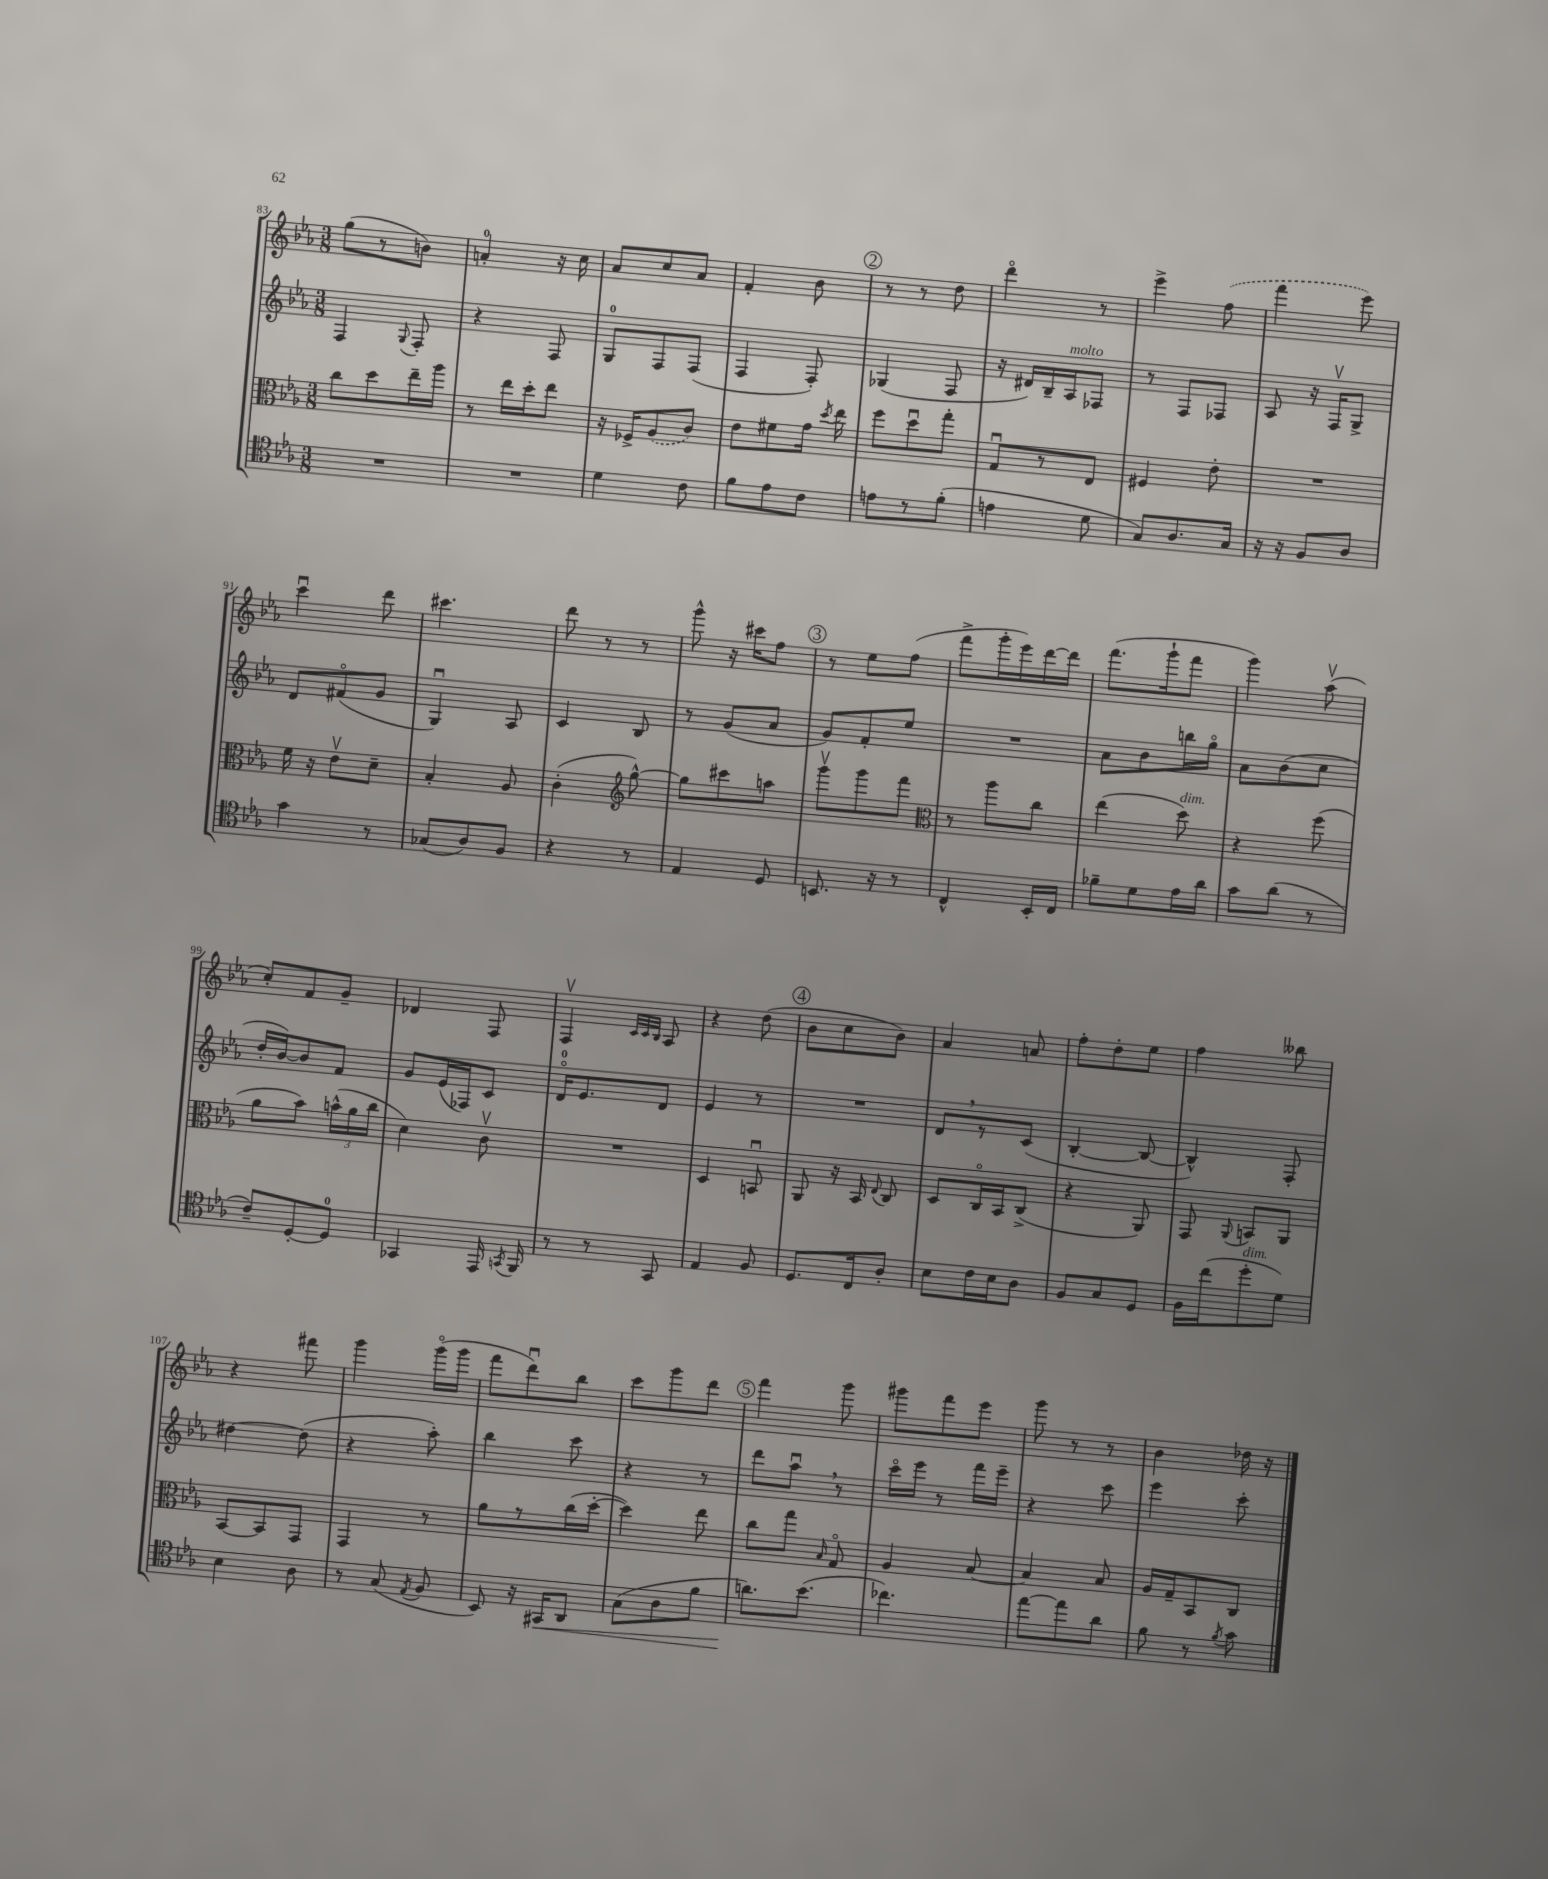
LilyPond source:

<<
\new StaffGroup <<
\new Staff = "s0" {
    \clef treble \key ees \major \numericTimeSignature \time 3/8
    \autoBeamOff g''8[( r8 b'8]) |
    a'4-0-. r16 c''16 |
    aes'8[ c''8 aes'8] |
    f'4-. bes'8 |
    \mark \markup { \circle "2" } r8 r8 d''8 |
    d'''4\flageolet r8 |
    ees'''4-> \once \slurDashed f''8( |
    f'''4 ees'''8) |
    c'''4\downbow d'''8 |
    cis'''4. |
    d'''8 r8 r8 |
    g'''8-^ r16 cis'''16[ f''8] |
    \mark \markup { \circle "3" } r8 ees''8[ f''8]( |
    f'''8[-> g'''16-. ees'''16) d'''16~ d'''16] |
    f'''8.[( g'''16-! f'''8] |
    g'''4) aes''8\upbow( |
    c''8[-.) f'8 g'8]-- |
    des'4 f8 |
    f4\upbow \grace { c'32[ c'32 bes32] } aes8 |
    r4 d''8( |
    \mark \markup { \circle "4" } bes'8[ c''8 bes'8]) |
    aes'4 a'8 |
    f''8[-. d''8-. ees''8] |
    f''4 beses''8 |
    r4 fis'''8 |
    g'''4 g'''16[\flageolet( g'''16] |
    f'''8[ d'''8\downbow) bes''8] |
    c'''8[ g'''8 d'''8] |
    \mark \markup { \circle "5" } f'''4 g'''8 |
    gis'''8[ f'''8 ees'''8] |
    g'''8 r8 r8 |
    bes'4 des''16 r16 \bar "|." |
}
\new Staff = "s1" {
    \clef treble \key ees \major \numericTimeSignature \time 3/8
    \autoBeamOff f4 \appoggiatura { g8 } f8-. |
    r4 f8 |
    g8[-0 f8 f8]( |
    f4 f8-.) |
    \mark \markup { \circle "2" } ges4( f8 |
    r16 dis'16[) bes16-- aes16^\markup { \italic "molto" } fes8] |
    r8 f8[ fes8] |
    aes8 r16 f16[\upbow g8]-> |
    d'8[ fis'8\flageolet( g'8] |
    g4\downbow) aes8 |
    c'4 bes8 |
    r8 g'8[( aes'8] |
    \mark \markup { \circle "3" } g'8[) f'8-. ees''8] |
    R4. |
    aes'8[ bes'8 b''16 g''16]\flageolet |
    aes'8[ bes'8( c''8] |
    d''16[-. bes'16~) bes'8 f'8] |
    g'8[ ees'16( fes16) c'8] |
    d'16[-0\flageolet ees'8. d'8] |
    ees'4 r8 |
    \mark \markup { \circle "4" } R4. |
    d'8[ \breathe r8 c'8]( |
    bes4~-. bes8~ |
    bes4-^) f8-. |
    dis''4~ dis''8( |
    r4 aes''8-.) |
    bes''4 c'''8 |
    r4 r8 |
    \mark \markup { \circle "5" } d'''8[ aes''8]\downbow \breathe r8 |
    c'''16[\flageolet ees'''16] r8 f'''16[ ees'''16]-- |
    r4 c'''8 |
    ees'''4 c'''8-. \bar "|." |
}
\new Staff = "s2" {
    \clef alto \key ees \major \numericTimeSignature \time 3/8
    \autoBeamOff c''8[ d''8 ees''16-- aes''16] |
    r8 ees''16[ d''16-. ees''8] |
    r16 fes16[-> \once \slurDashed aes8( c'8]) |
    ees'8[ fis'8 g'16] \acciaccatura { d''8 } ees''16 |
    \mark \markup { \circle "2" } f''8[ d''8\downbow g''8]-. |
    g8[\downbow r8 ees8] |
    fis4 ees'8-. |
    R4. |
    f'16 r16 ees'8[\upbow d'8]-- |
    bes4-. aes8 |
    c'4-.( \clef treble g''8~-^) |
    g''8[ cis'''8 a''8] |
    \mark \markup { \circle "3" } g'''8[\upbow g'''8 f'''8] |
    \clef alto r8 aes''8[ c''8] |
    ees''4( d''8^\markup { \italic "dim." }) |
    r4 f''8( |
    aes'8[ bes'8]) \tuplet 3/2 { b'16[-^( aes'16 c''16] } |
    d'4) c'8\upbow |
    R4. |
    d4 b,8\downbow |
    \mark \markup { \circle "4" } aes,8 r16 bes,16 \appoggiatura { ees8 } c8 |
    d8[ c16\flageolet bes,16 c8]->( |
    r4 aes,8) |
    g,8 \appoggiatura { aes,8 } b,8[ aes,8] |
    bes,8[~ bes,8 g,8] |
    g,4 r8 |
    aes'8[ r8 c''16( d''16]~-. |
    d''4) ees''8 |
    \mark \markup { \circle "5" } c''8[ g''8] \grace { bes16 } g8\flageolet |
    aes4 bes8~ |
    bes4 bes8 |
    aes16[ g16-- bes,8 c8] \bar "|." |
}
\new Staff = "s3" {
    \clef tenor \key ees \major \numericTimeSignature \time 3/8
    \autoBeamOff R4. |
    R4. |
    d'4 c'8 |
    f'8[ ees'8 c'8] |
    \mark \markup { \circle "2" } e'8[ r8 f'8]-.( |
    e'4 d'8 |
    g8[) aes8. g16] |
    r16 r16 f8[ aes8] |
    g'4 r8 |
    ges8[( aes8) f8] |
    r4 r8 |
    ees4 d8 |
    \mark \markup { \circle "3" } b,8. r16 r8 |
    c4-^ bes,16[-. c16] |
    fes'8[-- d'8 ees'16 aes'16] |
    g'8[ aes'8]( r8 |
    c'8[--) d8~-. d8]-0 |
    ges,4 ees,16 \acciaccatura { g,8 } f,16 |
    r8 r8 g,8 |
    ees4 f8 |
    \mark \markup { \circle "4" } d8.[ c16 aes8]-. |
    bes8[ c'16 bes16 aes8] |
    f8[ g8 d8] |
    f16[ c''16( d''8-.^\markup { \italic "dim." } d'8]) |
    bes4 aes8 |
    r8 g8( \acciaccatura { ees8 } f8 |
    bes,8) r16 gis,16[\< aes,8] |
    g8[( aes8 f'8] |
    \mark \markup { \circle "5" } a'8.[\!) bes'8.]( |
    ces''4.) |
    ees''8[~ ees''8 aes'8] |
    f'8 r8 \acciaccatura { f'8 } g'8 \bar "|." |
}
>>
>>
\layout { \context { \Score currentBarNumber = #83 } }
